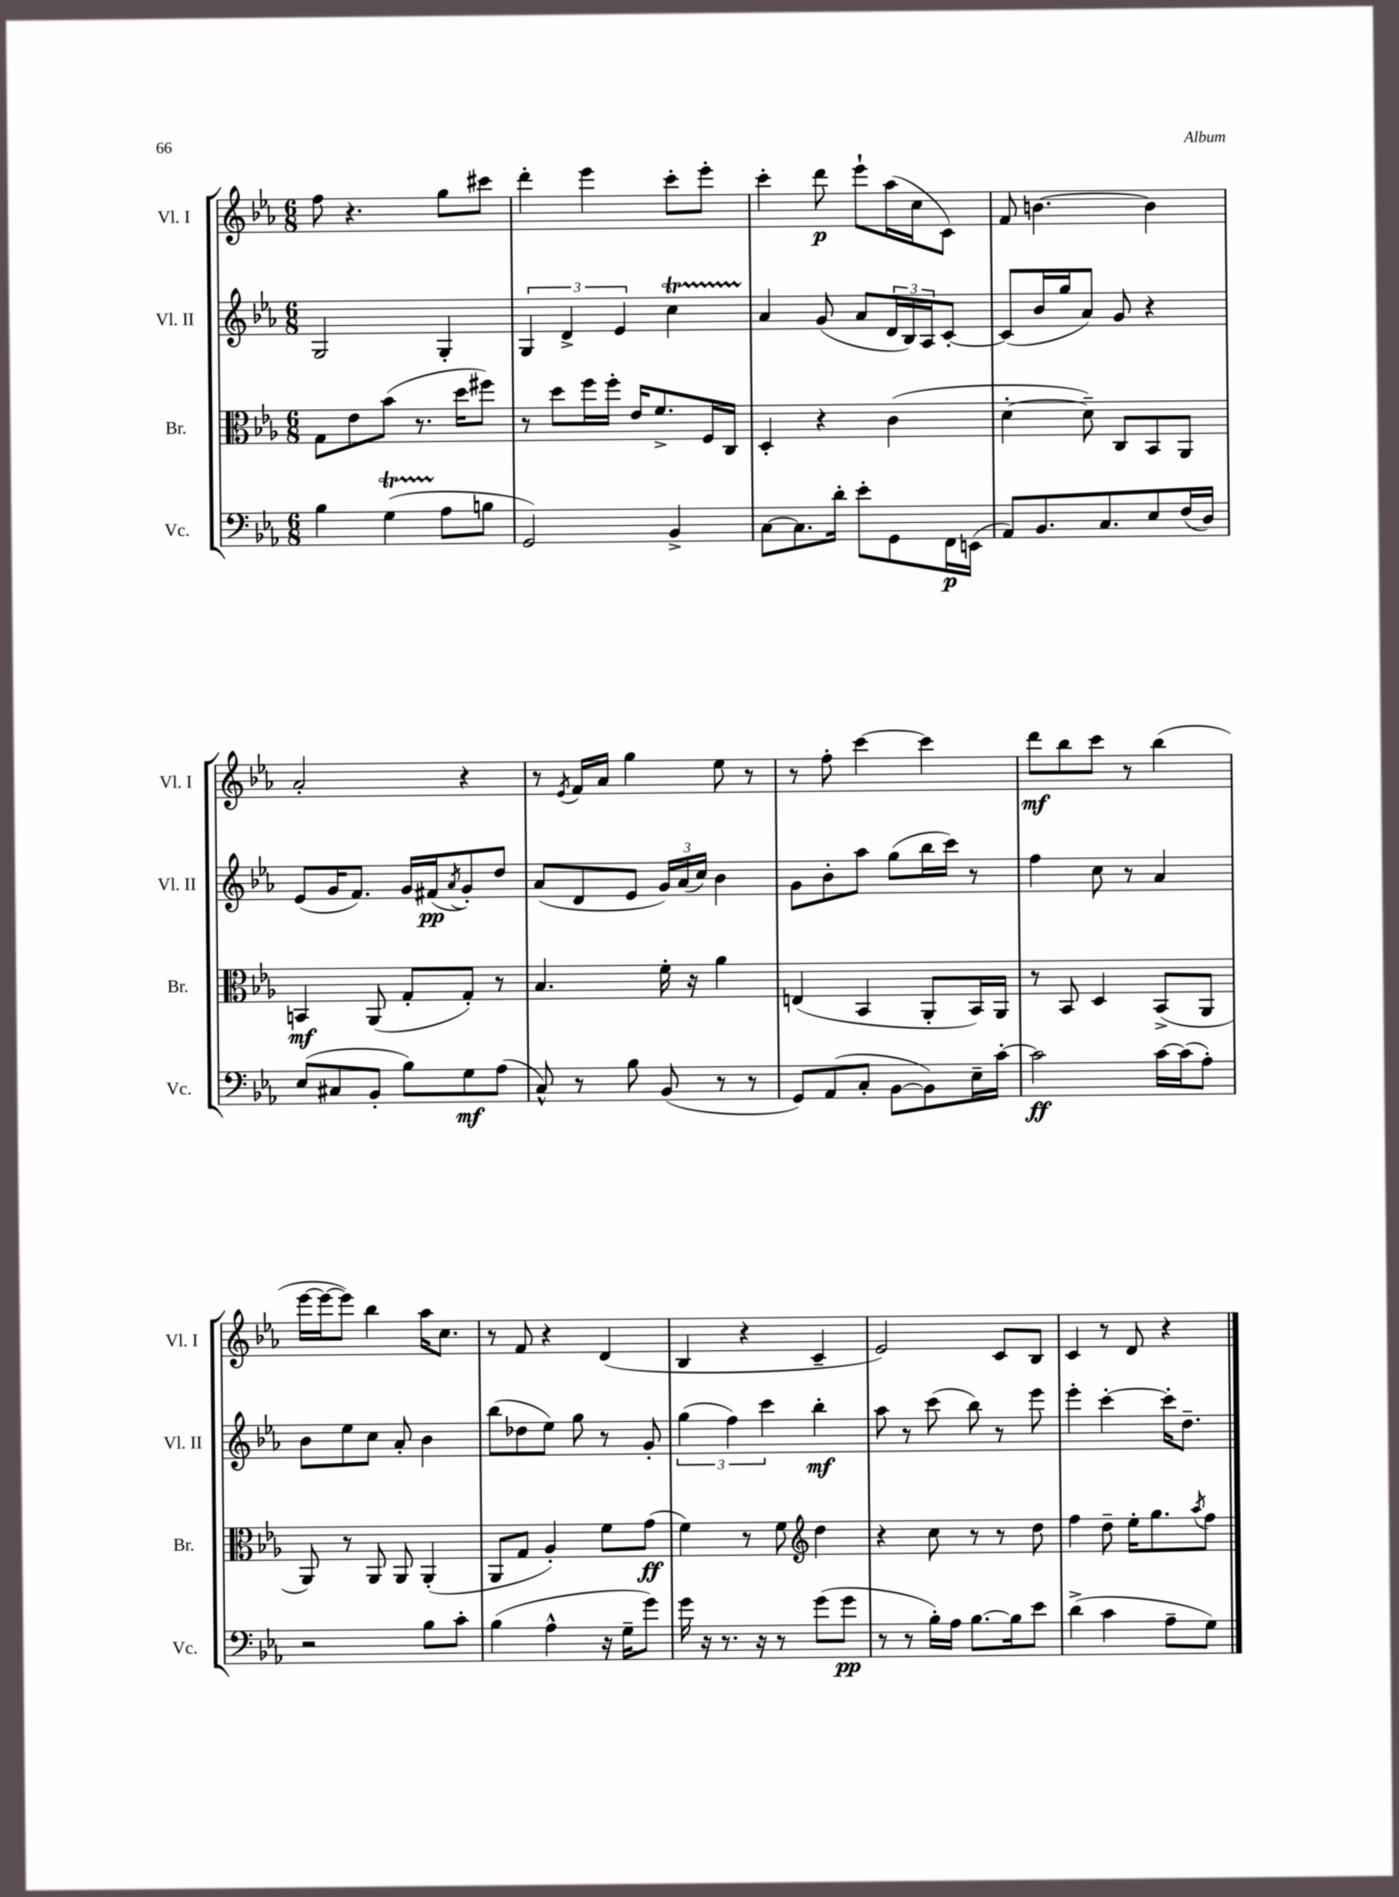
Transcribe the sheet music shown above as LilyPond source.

<<
\new StaffGroup <<
\new Staff = "s0" \with { instrumentName = "Vl. I" shortInstrumentName = "Vl. I" } {
    \clef treble \key ees \major \numericTimeSignature \time 6/8
    f''8 r4. g''8 cis'''8 |
    d'''4-. ees'''4 c'''8-. ees'''8-. |
    c'''4-. d'''8\p ees'''8-! aes''16( c''16 c'8) |
    f'8 b'4.~ b'4 |
    aes'2-. r4 |
    r8 \acciaccatura { ees'8 } f'16 aes'16 g''4 ees''8 r8 |
    r8 f''8-. c'''4~ c'''4 |
    d'''8\mf bes''8 c'''8 r8 bes''4( |
    ees'''16~ ees'''16~ ees'''8) bes''4 aes''16 c''8. |
    r8 f'8 r4 d'4( |
    bes4 r4 c'4-- |
    ees'2) c'8 bes8 |
    c'4 r8 d'8 r4 \bar "|." |
}
\new Staff = "s1" \with { instrumentName = "Vl. II" shortInstrumentName = "Vl. II" } {
    \clef treble \key ees \major \numericTimeSignature \time 6/8
    g2 g4-. |
    \tuplet 3/2 { g4 d'4-> ees'4 } c''4\startTrillSpan |
    aes'4\stopTrillSpan g'8( aes'8 \tuplet 3/2 { d'16 bes16) aes16 } c'8~-. |
    c'8( bes'16 g''16 aes'8) g'8 r4 |
    ees'8( g'16 f'8.) g'16 fis'16\pp( \acciaccatura { aes'8 } g'8-.) d''8 |
    aes'8( d'8 ees'8 \tuplet 3/2 { g'16) aes'16( c''16) } bes'4 |
    g'8 bes'8-. aes''8 g''8( bes''16 c'''16) r8 |
    f''4 c''8 r8 aes'4 |
    bes'8 ees''8 c''8 aes'8-. bes'4 |
    bes''8( des''8 ees''8) g''8 r8 g'8-. |
    \tuplet 3/2 { g''4( f''4) c'''4 } bes''4-.\mf |
    aes''8 r8 c'''8( bes''8) r8 ees'''8 |
    ees'''4-. c'''4~-. c'''16-. d''8.-- \bar "|." |
}
\new Staff = "s2" \with { instrumentName = "Br." shortInstrumentName = "Br." } {
    \clef alto \key ees \major \numericTimeSignature \time 6/8
    g8 ees'8 bes'8( r8. d''16 fis''8) |
    r8 d''8 f''16 f''16-. ees'16 f'8.-> f16 c16 |
    d4-. r4 c'4( |
    d'4~-. d'8--) c8 bes,8 aes,8 |
    b,4\mf aes,8( g8-. g8-.) r8 |
    bes4. f'16-. r16 aes'4 |
    e4( bes,4 aes,8-. bes,16) aes,16 |
    r8 bes,8 d4 bes,8->( aes,8 |
    aes,8) r8 aes,8 aes,8 aes,4-.( |
    aes,8 g8 aes4-.) f'8 g'8\ff( |
    f'4) r8 f'8 \clef treble d''4 |
    r4 c''8 r8 r8 d''8 |
    f''4 d''8-- ees''16-. g''8. \acciaccatura { aes''8 } f''8 \bar "|." |
}
\new Staff = "s3" \with { instrumentName = "Vc." shortInstrumentName = "Vc." } {
    \clef bass \key ees \major \numericTimeSignature \time 6/8
    bes4 g4\startTrillSpan( aes8\stopTrillSpan b8 |
    g,2) bes,4-> |
    c8~ c8. d'16-. ees'8-. g,8 f,16\p e,16( |
    aes,8) bes,8. c8. ees8 f16( d16) |
    ees8( cis8 bes,8-. bes8) g8\mf aes8( |
    c8-^) r8 bes8 bes,8( r8 r8 |
    g,8) aes,8( c8-. bes,8~ bes,8) ees16-- c'16~-. |
    c'2\ff c'16~ c'16( aes8-.) |
    r2 bes8 c'8-. |
    bes4( aes4-^ r16 g16-- g'8) |
    g'16 r16 r8. r16 r8 g'8( g'8\pp |
    r8 r8 bes16-.) aes16 bes8.~ bes16 ees'8 |
    d'4->( c'4 aes8-- g8) \bar "|." |
}
>>
>>
\layout { \context { \Score \remove "Bar_number_engraver" } }
